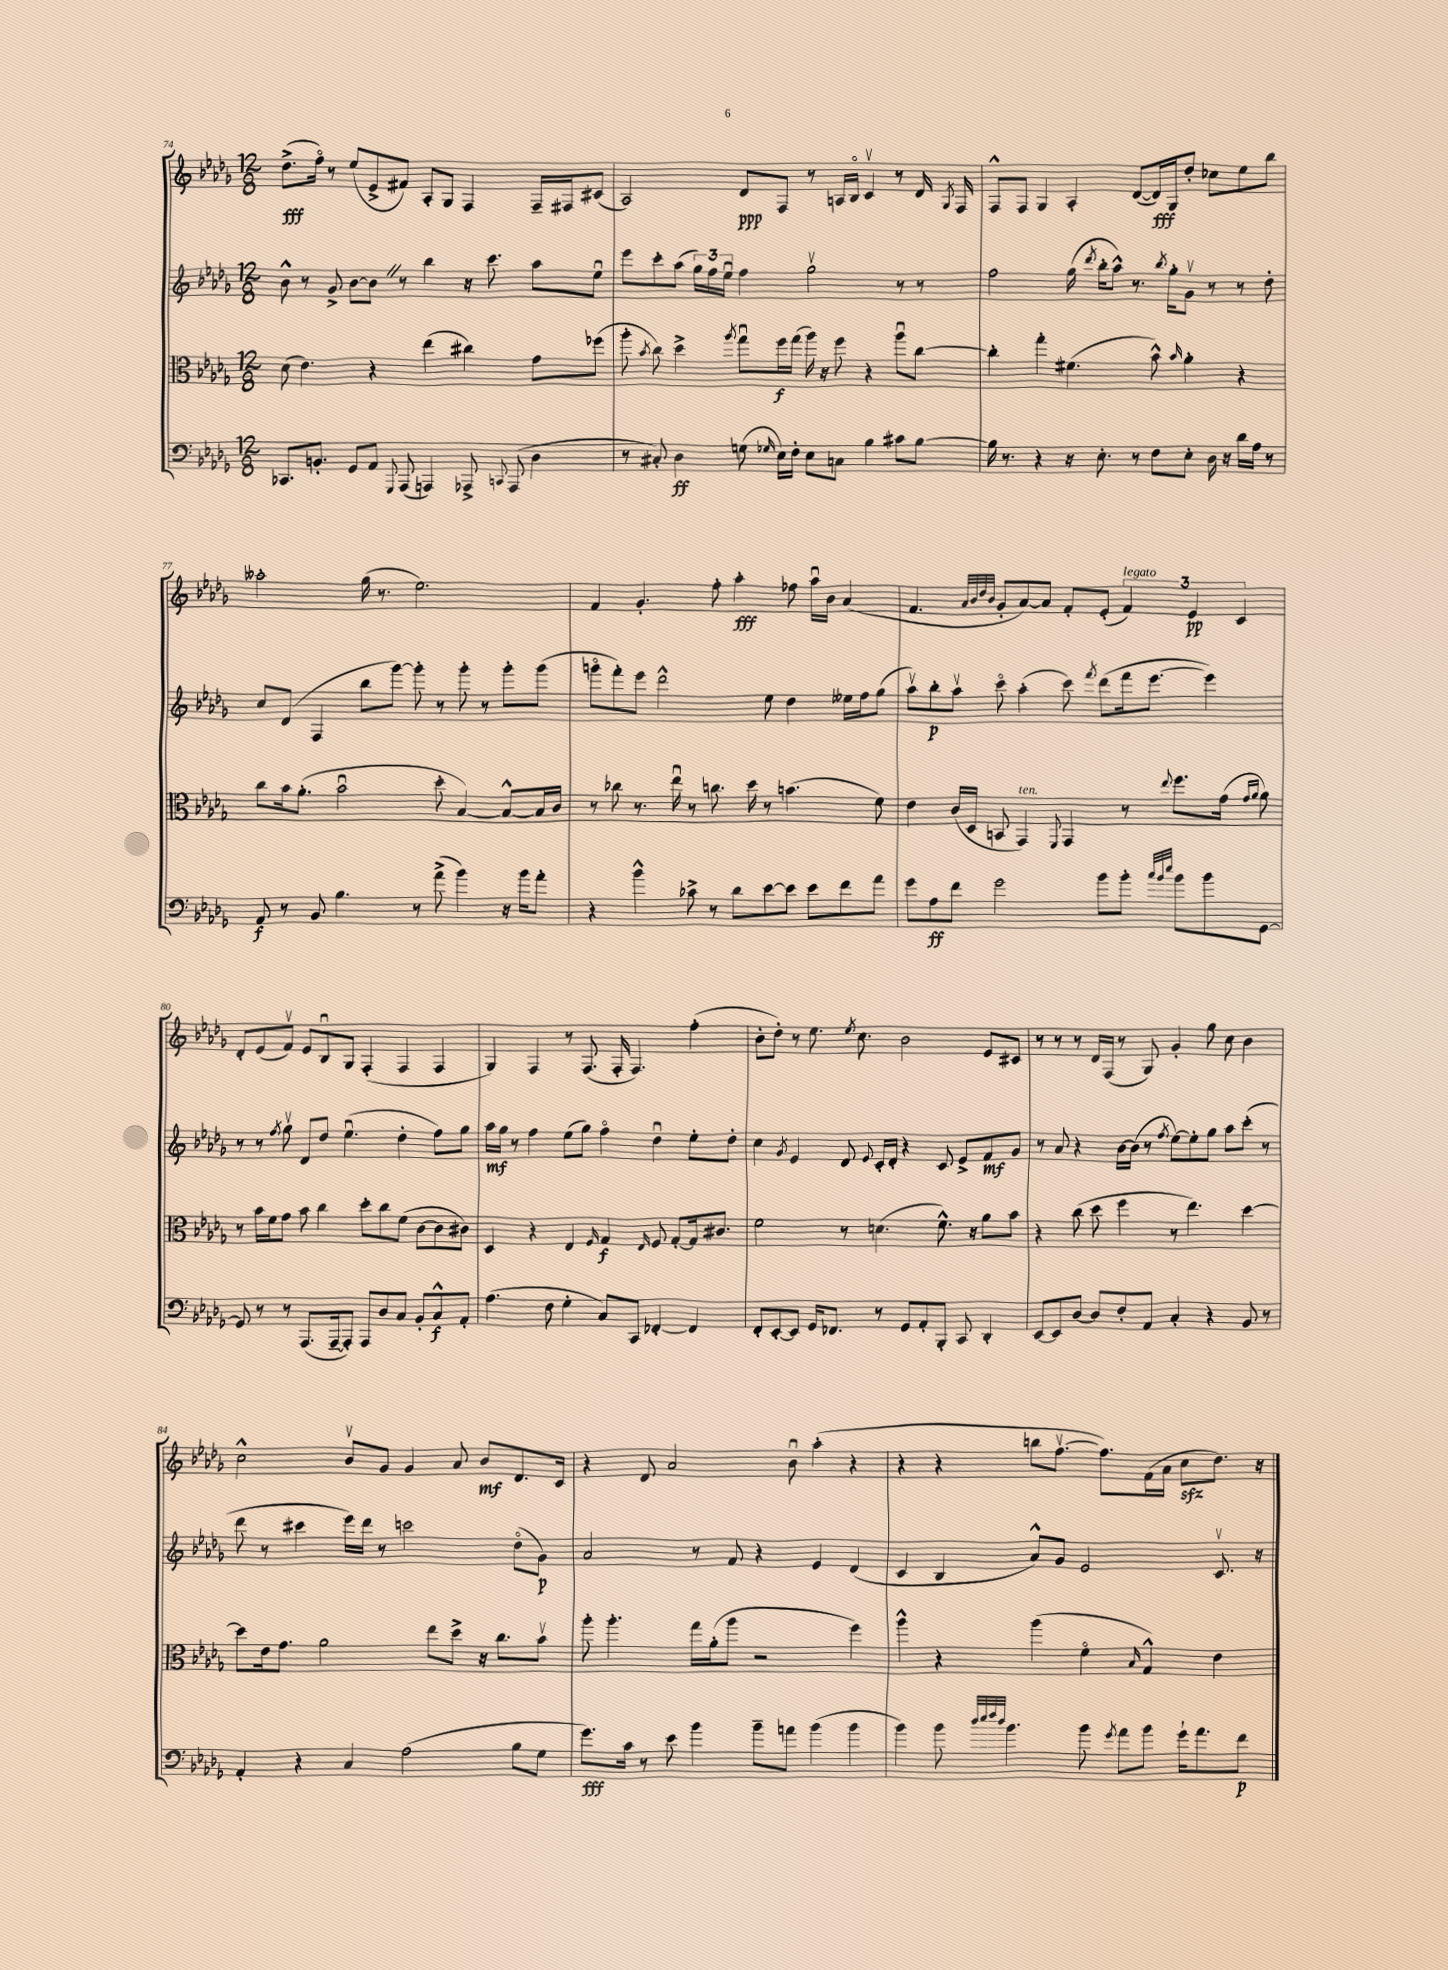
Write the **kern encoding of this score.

**kern	**dynam	**kern	**dynam	**kern	**dynam	**kern	**dynam
*part4	*part4	*part3	*part3	*part2	*part2	*part1	*part1
*staff4	*staff4	*staff3	*staff3	*staff2	*staff2	*staff1	*staff1
*clefF4	*	*clefC3	*	*clefG2	*	*clefG2	*
*k[b-e-a-d-g-]	*	*k[b-e-a-d-g-]	*	*k[b-e-a-d-g-]	*	*k[b-e-a-d-g-]	*
*M12/8	*	*M12/8	*	*M12/8	*	*M12/8	*
=74	=74	=74	=74	=74	=74	=74	=74
8.CC-X/L	.	(8d-\	.	8b-^^\	.	(8.dd-^\L	fff
.	.	4.e-\)	.	8r	.	.	.
8.BBn'/J	.	.	.	.	.	16ff\Jk)	.
.	.	.	.	8g-^/	.	8r	.
8GG-/L	.	.	.	[8b-\L	.	(8ee-/L	.
8AA-/J	.	4r	.	8b-Z\J]	.	8e-^/	.
8qqGGG-/	.	.	.	.	.	.	.
(8AAA-/	.	.	.	8r	.	8f#X/J)	.
4AAAn/)	.	(4ee-\	.	4bb-\	.	8A-'/L	.
.	.	.	.	.	.	8G-/J	.
8AAA-X^/	.	4cc#X\)	.	16r	.	4F/	.
.	.	.	.	8.ccc\	.	.	.
8qqCCn/	.	.	.	.	.	.	.
(8AAA-/	.	.	.	.	.	.	.
4D-\	.	8g-\L	.	8aa-\L	.	16F~/LL	.
.	.	.	.	.	.	16F#X/J	.
.	.	(8ff-X\J	.	8ee-u\J	.	(8c#X/J	.
=75	=75	=75	=75	=75	=75	=75	=75
8r	.	8aa-'\	.	8eee-\L	.	2A-/)	.
.	.	8qb-/	.	.	.	.	.
8C#X'/)	.	8cc\)	.	8ccc'\	.	.	.
4D-\	ff	4dd-^\	.	(8aa-\J	.	.	.
.	.	.	.	24gg-\LL)	.	.	.
.	.	.	.	24ff\	.	.	.
.	.	.	.	24ee-u\JJ	.	.	.
.	.	8qaa-/	.	.	.	.	.
(8Gn\	.	8gg-u\L	.	4ff\	.	8d-/L	ppp
16qqG-X/	.	.	.	.	.	.	.
16E-\LL)	.	16ff\L	f	.	.	8F/J	.
16F'\JJ	.	(16gg-\JJ	.	.	.	.	.
8E-\L	.	16aa-\)	.	2gg-v\	.	8r	.
.	.	16r	.	.	.	.	.
8Cn\J	.	8ff\	.	.	.	16An/LL	.
.	.	.	.	.	.	16B-/JJ	.
4B-\	.	4r	.	.	.	4cv/	.
8c#X\L	.	8aa-u\L	.	8r	.	8r	.
[8B-\J	.	[8cc\J	.	8r	.	16d-/	.
.	.	.	.	.	.	8qG-/	.
.	.	.	.	.	.	16F/	.
=76	=76	=76	=76	=76	=76	=76	=76
16B-\]	.	4cc'\]	.	2ff\	.	8F^^/L	.
8.r	.	.	.	.	.	.	.
.	.	.	.	.	.	8F/J	.
4r	.	4gg-'\	.	.	.	4G-/	.
16r	.	(4.f#X\	.	(16gg-\	.	4A-'/	.
.	.	.	.	8qddd-/	.	.	.
8.E-'\	.	.	.	16bb-'\KL	.	.	.
.	.	.	.	8aa-^^\J)	.	.	.
8r	.	.	.	8.r	.	([8d-/L	.
8F\L	.	8b-^^\)	.	.	.	16d-/L])	fff
.	.	.	.	8qbb-/	.	.	.
.	.	.	.	16gg-'\KL	.	16G-/J	.
.	.	16qqb-/	.	.	.	.	.
8E-'\J	.	4a-'\	.	8g-v\J	.	8dd-'/J	.
16D-\	.	.	.	8r	.	8cc-X\L	.
16r	.	.	.	.	.	.	.
16d-\LL	.	4r	.	8r	.	8ee-\	.
16A-\JJ	.	.	.	.	.	.	.
8r	.	.	.	8dd-'\	.	8bb-\J	.
!!LO:LB:g=z
=77	=77	=77	=77	=77	=77	=77	=77
8AA-/	f	8cc\L	.	8cc/L	.	2aa--X'\	.
8r	.	16b-\k	.	(8d-/J	.	.	.
.	.	(8.a-'\J	.	.	.	.	.
8BB-/	.	.	.	4F/	.	.	.
4.B-\	.	2b-u\	.	.	.	.	.
.	.	.	.	8bb-\L	.	(16gg-\	.
.	.	.	.	.	.	8.r	.
.	.	.	.	[8ggg-\J)	.	.	.
8r	.	.	.	8ggg-'\]	.	2.ee-\)	.
(8a-^\	.	8dd-'\	.	8r	.	.	.
4b-\)	.	[4B-/)	.	8ggg-'\	.	.	.
.	.	.	.	8r	.	.	.
16r	.	8B-^^/L_	.	8ggg-'\L	.	.	.
16b-\KL	.	.	.	.	.	.	.
8a-'\J	.	16B-/L]	.	(8ggg-\J	.	.	.
.	.	16c/JJ	.	.	.	.	.
=78	=78	=78	=78	=78	=78	=78	=78
4r	.	8r	.	8gggn\L	.	4f/	.
.	.	8cc-X\	.	8fff'\)	.	.	.
4b-^^\	.	8.r	.	8eee-\J	.	4.g-'/	.
.	.	.	.	2ddd-^^\	.	.	.
.	.	16ee-u\	.	.	.	.	.
8c-X^\	.	8r	.	.	.	.	.
8r	.	8.ccn\	.	.	.	8ff'\	.
8d-\L	.	.	.	.	.	4aa-'\	fff
.	.	16dd-\	.	.	.	.	.
[8e-\	.	8r	.	8ee-\	.	.	.
8e-\J]	.	(4.bn\	.	4dd-\	.	8ff-X\	.
8e-\L	.	.	.	.	.	16aa-u\LL	.
.	.	.	.	.	.	16b-\JJ	.
8f\	.	.	.	16ee--X\LL	.	(4a-/	.
.	.	.	.	16ff\J	.	.	.
8a-\J	.	8f\)	.	(8gg-\J	.	.	.
=79	=79	=79	=79	=79	=79	=79	=79
8g-\L	.	4e-\	.	8aa-v\L)	.	4.f/	.
8A-\	ff	.	.	8bb-'\	p	.	.
8f\J	.	(16c/LL	.	8aa-v\J	.	.	.
.	.	16D-/JJ	.	.	.	.	.
.	.	.	.	.	.	32qqa-/LLL	.
.	.	.	.	.	.	32qqb-/	.
.	.	.	.	.	.	32qqdd-/	.
.	.	.	.	.	.	32qqb-/JJJ	.
2g-\	.	8BBn/	.	8ccc\	.	8g-'/L	.
!	!	!LO:TX:a:i:t=ten.	!	!	!	!	!
.	.	4GG-/)	.	(4aa-'\	.	[8a-/)	.
.	.	.	.	.	.	8a-/J]	.
.	.	8qqFF/	.	.	.	.	.
.	.	4GG-/	.	8ccc\)	.	8f'/L	.
.	.	.	.	8qfff/	.	.	.
8b-\L	.	.	.	(8ddd-\L	.	(8e-'/J	.
!	!	!	!	!	!	!LO:TX:a:i:t=legato	!
8b-'\J	.	8r	.	16fff\k	.	6f/)	.
.	.	.	.	[8.eee-\J	.	.	.
32qqcc/LLL	.	.	.	.	.	.	.
32qqb-/	.	.	.	.	.	.	.
32qqee-/JJJ	.	8qqee-/	.	.	.	.	.
8b-\L	.	8.ff\L	.	.	.	.	.
.	.	.	.	.	.	6e-/	pp
8b-\	.	.	.	4eee-\])	.	.	.
.	.	(16g-\Jk	.	.	.	.	.
.	.	.	.	.	.	6c/	.
.	.	16qqg-/LL	.	.	.	.	.
.	.	16qqa-/JJ	.	.	.	.	.
[8GG-\J	.	8a-\)	.	.	.	.	.
!!LO:LB:g=z
=80	=80	=80	=80	=80	=80	=80	=80
8GG-/]	.	8r	.	8r	.	8d-'/L	.
8r	.	16b-\LL	.	8r	.	(8e-/	.
.	.	16f\J	.	.	.	.	.
.	.	.	.	8qff/	.	.	.
8r	.	8g-\J	.	8gg-v\	.	8fv/J)	.
(8.AAA-/L	.	8b-\	.	8d-/L	.	8e-/L	.
.	.	4cc\	.	8dd-/J	.	8B-u/	.
[16AAA-~/k	.	.	.	.	.	.	.
8AAA-'/J])	.	.	.	(4.ee-u\	.	8G-/J	.
8AAA-/L	.	8dd-'\L	.	.	.	(4F'/	.
8D-/	.	8cc\	.	.	.	.	.
8C/J	.	(8f\J	.	4dd-'\	.	4F/	.
8BB-'/L	.	[8c\L	.	.	.	.	.
8C^^/	f	8c\]	.	8ff\L)	.	4F/	.
8AA-'/J	.	8c#X\J)	.	8gg-\J	.	.	.
=81	=81	=81	=81	=81	=81	=81	=81
(4.A-\	.	4D-/	.	16aa-\LL	mf	4G-/)	.
.	.	.	.	16gg-\JJ	.	.	.
.	.	.	.	8r	.	.	.
.	.	4r	.	4ff\	.	4F/	.
8F\	.	.	.	.	.	.	.
4G-'\	.	4E-/	.	(8ee-\L	.	8r	.
.	.	.	.	8gg-\J)	.	(8.F/	.
.	.	16qqF/	.	.	.	.	.
8C/L)	.	4G-/	f	4ff\	.	.	.
.	.	.	.	.	.	16F'/	.
8CC/J	.	.	.	.	.	4.F/)	.
.	.	16qqE-/	.	.	.	.	.
[4FF-X'/	.	8F/	.	4dd-u\	.	.	.
.	.	[8G-'/L	.	.	.	.	.
4FF-/]	.	16G-/k]	.	8ee-'\L	.	(4ff'\	.
.	.	8.c#X/J	.	.	.	.	.
.	.	.	.	8dd-'\J	.	.	.
=82	=82	=82	=82	=82	=82	=82	=82
8FF'/L	.	2f\	.	4cc\	.	8b-'\L	.
[8EE-'/	.	.	.	.	.	8dd-'\J)	.
.	.	.	.	8qg-/	.	.	.
8EE-/J]	.	.	.	4e-/	.	8r	.
16GG-/KL	.	.	.	.	.	8.ee-\	.
8.FF-X/J	.	.	.	.	.	.	.
.	.	8r	.	8d-/	.	.	.
.	.	.	.	.	.	8qee-/	.
.	.	.	.	.	.	8.cc\	.
.	.	.	.	8qqe-/	.	.	.
8r	.	(4.dn\	.	16c'/LL	.	.	.
.	.	.	.	16d-'/JJ	.	.	.
8GG-/L	.	.	.	4r	.	2b-\	.
8AA-'/	.	.	.	.	.	.	.
8BBB-'/J	.	8.f^^\)	.	8c/	.	.	.
8CC/	.	.	.	8e-^/L	.	.	.
.	.	16r	.	.	.	.	.
4DD-'/	.	8a-\L	.	8f/	mf	8e-/L	.
.	.	8b-\J	.	8g-/J	.	8c#X/J	.
=83	=83	=83	=83	=83	=83	=83	=83
[8EE-/L	.	4r	.	8r	.	8r	.
8EE-/]	.	.	.	8a-/	.	8r	.
[8D-/J	.	(8cc\	.	4r	.	8r	.
8D-/L]	.	8dd-\	.	.	.	16d-/LL	.
.	.	.	.	.	.	(16F/JJ	.
8F'/	.	4ff\	.	[16b-\LL	.	8r	.
.	.	.	.	(16b-\JJ]	.	.	.
8AA-/J	.	.	.	8r	.	8G-/)	.
.	.	.	.	8qff/	.	.	.
4C'/	.	8r	.	[8ee-\L)	.	4g-'/	.
.	.	4.ee-\)	.	8ee-'\]	.	.	.
4r	.	.	.	8gg-\J	.	8gg-\	.
.	.	.	.	8aa-\L	.	8cc\	.
8BB-/	.	[4dd-\	.	(8ccc'\J	.	4b-\	.
8r	.	.	.	8r	.	.	.
!!LO:LB:g=z
=84	=84	=84	=84	=84	=84	=84	=84
4AA-'/	.	8dd-\L]	.	8ddd-\	.	2cc^^\	.
.	.	16e-\k	.	8r	.	.	.
.	.	8.g-\J	.	.	.	.	.
4r	.	.	.	4ccc#X\	.	.	.
.	.	2a-\	.	.	.	.	.
4C/	.	.	.	16eee-\LL)	.	8b-v/L	.
.	.	.	.	16ddd-\JJ	.	.	.
.	.	.	.	8r	.	8g-/J	.
(2A-\	.	.	.	2cccn\	.	4g-/	.
.	.	8ee-\L	.	.	.	.	.
.	.	8dd-^\J	.	.	.	8a-/	.
.	.	16r	.	.	.	8b-/L	mf
.	.	8.cc\L	.	.	.	.	.
8B-\L	.	.	.	(8dd-\L	.	8.d-/	.
8G-\J	.	8b-v\J	.	8g-\J)	p	.	.
.	.	.	.	.	.	16c/Jk	.
=85	=85	=85	=85	=85	=85	=85	=85
8.g-\L)	fff	8aa-'\	.	2a-/	.	4r	.
.	.	4.aa-'\	.	.	.	.	.
16c\Jk	.	.	.	.	.	.	.
8r	.	.	.	.	.	8d-/	.
8e-\	.	.	.	.	.	2a-/	.
4b-\	.	16gg-\LL	.	8r	.	.	.
.	.	(16a-'\J	.	.	.	.	.
.	.	8aa-\J	.	8f/	.	.	.
8b-~\L	.	2r	.	4r	.	.	.
8an\J	.	.	.	.	.	8b-u\	.
(4b-\	.	.	.	4e-/	.	(4aa-'\	.
4b-\	.	4ff\)	.	(4d-/	.	4r	.
=86	=86	=86	=86	=86	=86	=86	=86
4b-\)	.	4aa-^^\	.	4c/	.	4r	.
8b-\	.	4r	.	4B-/	.	4r	.
32qqdd-/LLL	.	.	.	.	.	.	.
32qqee-/	.	.	.	.	.	.	.
32qqff/	.	.	.	.	.	.	.
32qqdd-/JJJ	.	.	.	.	.	.	.
4.b-\	.	.	.	.	.	.	.
.	.	(4aa-\	.	8a-^^/L)	.	8bbn\L	.
.	.	.	.	8g-/J	.	[8.ffv\J	.
8b-\	.	4f\	.	2e-/	.	.	.
.	.	.	.	.	.	8.ff\L])	.
8qg-/	.	.	.	.	.	.	.
8a-\L	.	.	.	.	.	.	.
.	.	16qqB-/	.	.	.	.	.
8b-\J	.	4G-^^/)	.	.	.	(16f\L	.
.	.	.	.	.	.	16a-\JJ	.
16g-`\KL	.	.	.	.	.	8cczz\L	.
8.a-\	.	.	.	.	.	.	.
.	.	4e-\	.	8.cv/	.	8.dd-\J)	.
8f\J	p	.	.	.	.	.	.
.	.	.	.	16r	.	16r	.
==	==	==	==	==	==	==	==
*-	*-	*-	*-	*-	*-	*-	*-
